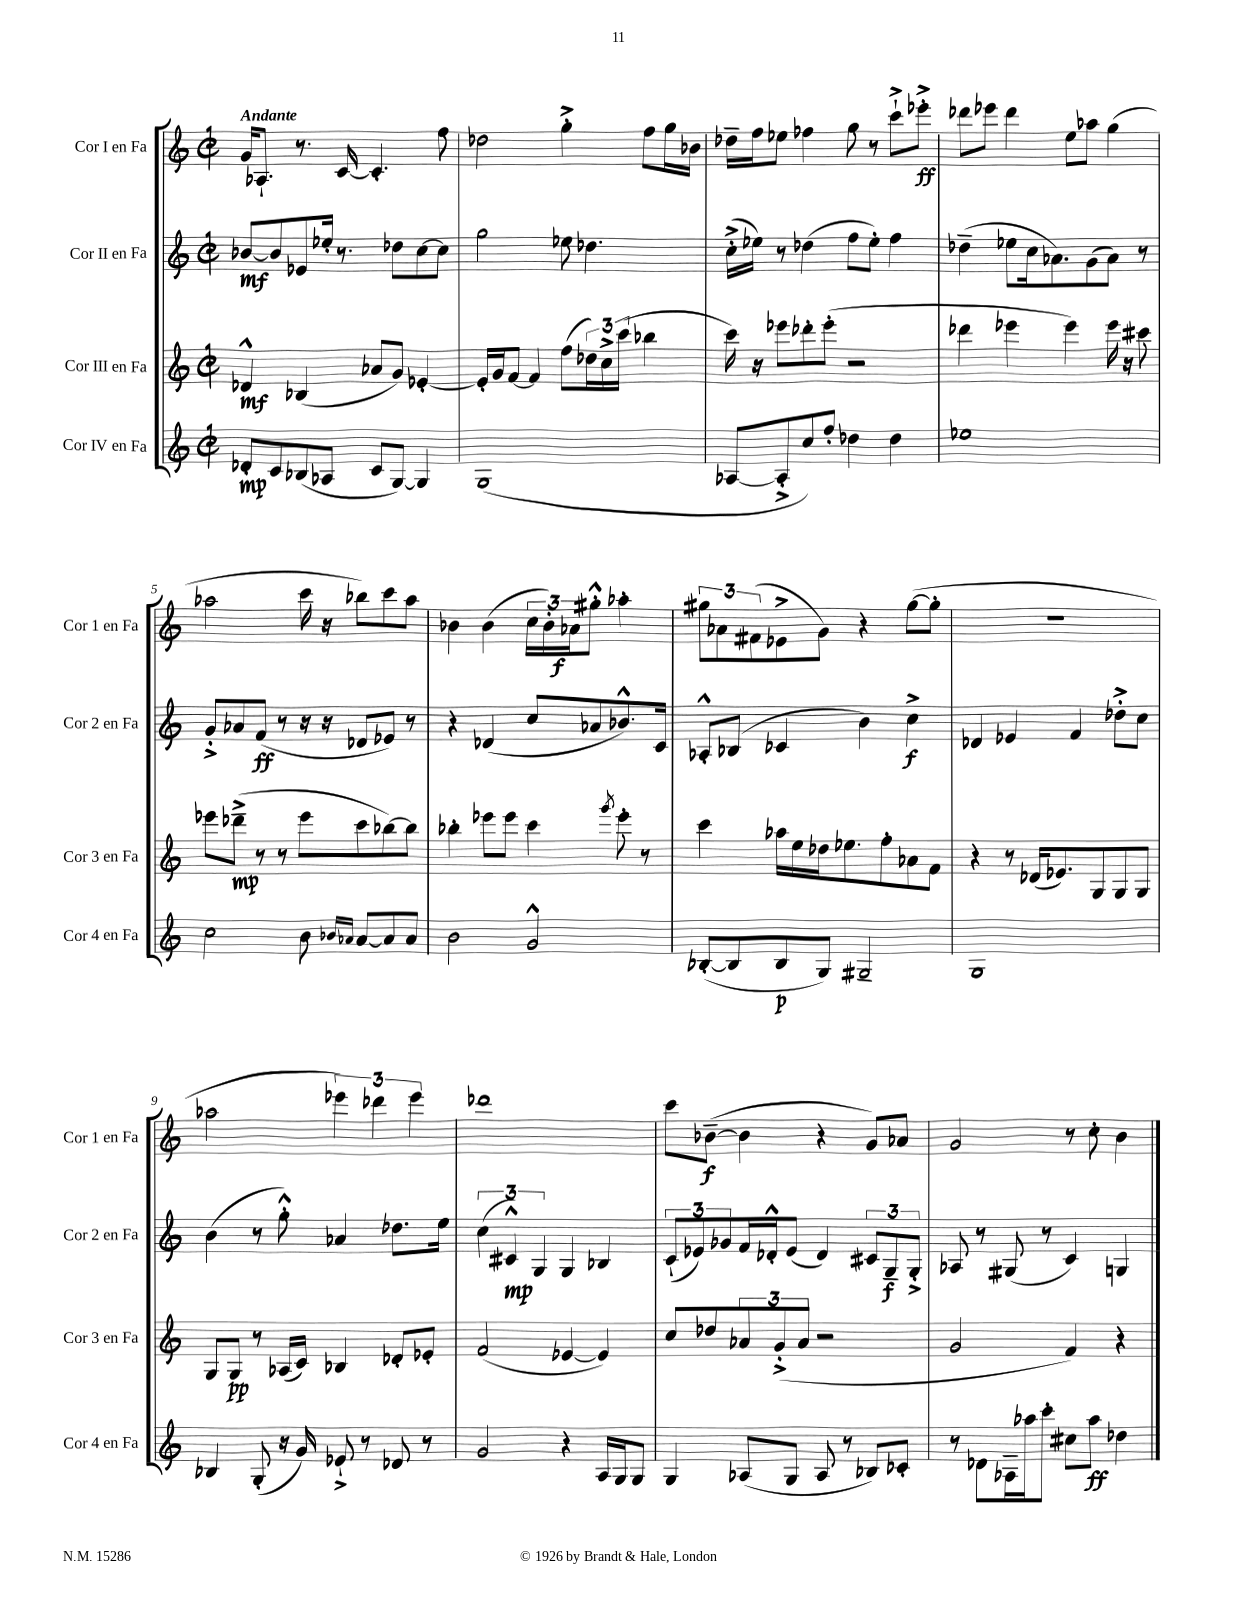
<<
\new StaffGroup <<
\new Staff = "s0" \with { instrumentName = "Cor I en Fa" shortInstrumentName = "Cor 1 en Fa" } {
    \clef treble \key c \major \defaultTimeSignature \time 2/2 \tempo "Andante"
    g'16 aes8.-! r8. c'16~ c'4.-. f''8 |
    des''2 g''4-.-> f''8 g''16 bes'16 |
    des''16-- f''16 ees''8 fes''4 g''8 r8 c'''8-!-> ees'''8-.->\ff |
    des'''8 ees'''8 des'''4 e''8 aes''8 g''4( |
    aes''2 c'''16 r16 bes''8) c'''8 aes''8 |
    bes'4 bes'4( \tuplet 3/2 { c''16 bes'16-.) aes'16\f } gis''8-.-^ aes''4-. |
    \tuplet 3/2 { gis''8 aes'8 fis'8( } ees'8-> g'8) r4 gis''8~( gis''8-. |
    R1 |
    aes''2 \tuplet 3/2 { ees'''4) des'''4 ees'''4 } |
    des'''1 |
    c'''8 bes'8~--\f( bes'4 r4 g'8) aes'8 |
    g'2 r8 c''8-. b'4 \bar "|." |
}
\new Staff = "s1" \with { instrumentName = "Cor II en Fa" shortInstrumentName = "Cor 2 en Fa" } {
    \clef treble \key c \major \defaultTimeSignature \time 2/2
    bes'8~\mf bes'8 ees'8 ees''16-. r8. des''8 c''8~ c''8 |
    g''2 ees''8 des''4. |
    c''16-.->( ees''16) r8 des''4( f''8 ees''8-.) f''4 |
    des''4--( ees''8 c''16 aes'8.) g'8( aes'8) r8 |
    g'8-.-> aes'8 f'8\ff( r8 r16 r16 des'8 ees'8) r8 |
    r4 des'4( c''8 aes'8 bes'8.-^) c'16 |
    aes8-.-^ bes8( ces'4 b'4) c''4->\f |
    des'4 ees'4 f'4 des''8-.-> c''8 |
    b'4( r8 g''8-.-^) aes'4 des''8. e''16 |
    \tuplet 3/2 { c''4( cis'4-^\mp) g4 } g4 bes4 |
    \tuplet 3/2 { c'8-!( ees'8) ges'8 } f'16 des'16-.-^ ees'8( des'4) \tuplet 3/2 { cis'8 g8--\f g8-.-> } |
    aes8 r8 gis8( r8 c'4) g4 \bar "|." |
}
\new Staff = "s2" \with { instrumentName = "Cor III en Fa" shortInstrumentName = "Cor 3 en Fa" } {
    \clef treble \key c \major \defaultTimeSignature \time 2/2
    des'4-^\mf bes4( aes'8 g'8) ees'4~-. |
    ees'16-. g'16 f'8~ f'4 f''8( \tuplet 3/2 { des''16) c''16-> c'''16( } bes''4 |
    c'''16) r16 ees'''8 des'''8-. ees'''8-.( r2 |
    des'''4 ees'''4 ees'''4) ees'''16 r16 cis'''8 |
    ees'''8 des'''8--->\mp( r8 r8 ees'''8 c'''8 bes''8~) bes''8 |
    bes''4-. ees'''8 ees'''8 c'''4 \acciaccatura { g'''8 } ees'''8-. r8 |
    c'''4 aes''16 e''16 des''16 ees''8. f''8-. aes'8 f'8 |
    r4 r8 des'16( ees'8.) g8 g8 g8 |
    g8 g8\pp r8 aes16( c'16) bes4 des'8-. ees'8-. |
    f'2( ees'4~ ees'4) |
    c''8 des''8 \tuplet 3/2 { aes'8 g'8-.->( aes'8 } r2 |
    g'2 f'4) r4 \bar "|." |
}
\new Staff = "s3" \with { instrumentName = "Cor IV en Fa" shortInstrumentName = "Cor 4 en Fa" } {
    \clef treble \key c \major \defaultTimeSignature \time 2/2
    des'8-.\mp c'8 bes8( aes8 c'8 g8~) g4 |
    g1( |
    aes8~ aes8-.-> c''8) f''8-. des''4 des''4 |
    ees''1 |
    c''2 b'8 \grace { bes'16 aes'16 } aes'8~ aes'8 aes'8 |
    b'2 g'2-^ |
    bes8~-.( bes8 bes8\p g8) gis2-- |
    g1 |
    bes4 g8-.( r16 g'16) ees'8-!-> r8 des'8 r8 |
    g'2 r4 a16 g16 g8 |
    g4 aes8( g8 aes8 r8 bes8) ces'8-. |
    r8 des'8 aes16-- aes''16 c'''8-. cis''8 aes''8\ff des''4 \bar "|." |
}
>>
>>
